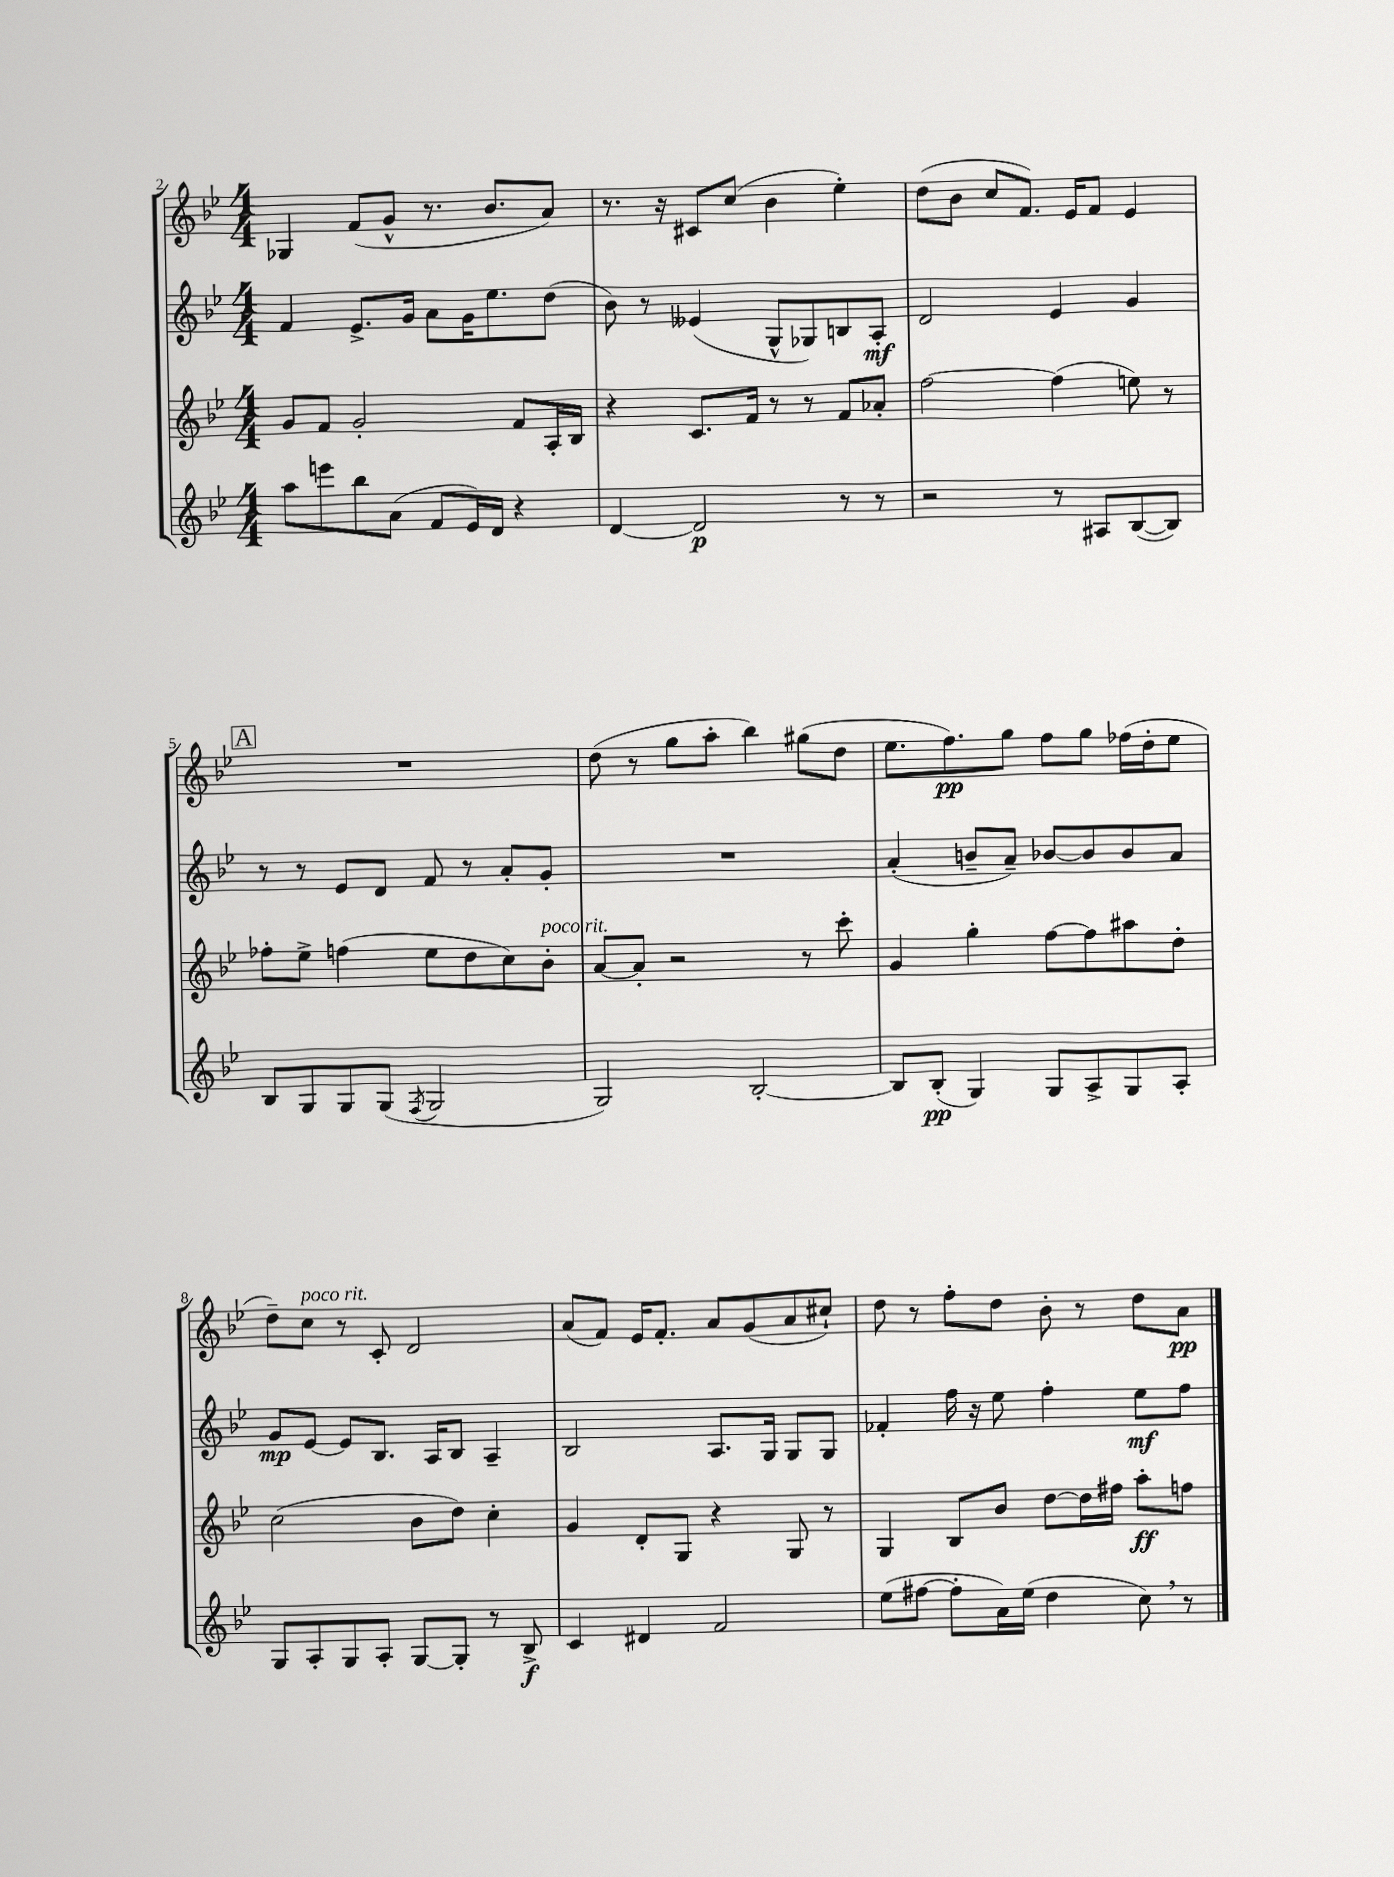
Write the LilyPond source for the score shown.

<<
\new StaffGroup <<
\new Staff = "s0" {
    \clef treble \key bes \major \numericTimeSignature \time 4/4
    ges4 f'8( g'8-^ r8. bes'8. a'8) |
    r8. r16 cis'8 c''8( bes'4 ees''4-.) |
    d''8( bes'8 c''8 f'8.) ees'16 f'8 ees'4 |
    \mark \markup { \box "A" } R1 |
    d''8( r8 g''8 a''8-. bes''4) gis''8( d''8 |
    ees''8. f''8.\pp) g''8 f''8 g''8 fes''16( d''16-. ees''8 |
    d''8--) c''8^\markup { \italic "poco rit." } r8 c'8-. d'2 |
    a'8( f'8) ees'16 f'8.-. a'8 g'8( a'8 cis''8-!) |
    d''8 r8 f''8-. d''8 bes'8-. r8 d''8 a'8\pp \bar "|." |
}
\new Staff = "s1" {
    \clef treble \key bes \major \numericTimeSignature \time 4/4
    f'4 ees'8.-> g'16 a'8 g'16 ees''8. d''8( |
    bes'8) r8 eeses'4( g8-^ ges8) b8 a8-.\mf |
    d'2 ees'4 g'4 |
    \mark \markup { \box "A" } r8 r8 ees'8 d'8 f'8 r8 a'8-. g'8-. |
    R1 |
    a'4-.( b'8-- a'8--) bes'8~ bes'8 bes'8 a'8 |
    g'8\mp ees'8~ ees'8 bes8. a16 bes8 a4-- |
    bes2 a8. g16 g8 g8 |
    fes'4-. f''16 r16 ees''8 f''4-. ees''8\mf f''8 \bar "|." |
}
\new Staff = "s2" {
    \clef treble \key bes \major \numericTimeSignature \time 4/4
    g'8 f'8 g'2-. f'8 a16-. bes16 |
    r4 c'8. f'16 r8 r8 f'8 aes'8-. |
    f''2~ f''4( e''8) r8 |
    \mark \markup { \box "A" } fes''8-. ees''8-> f''4( ees''8 d''8 c''8) bes'8-.^\markup { \italic "poco rit." } |
    a'8~ a'8-. r2 r8 c'''8-. |
    g'4 g''4-. f''8~ f''8 ais''8 d''8-. |
    c''2( bes'8 d''8) c''4-. |
    g'4 d'8-. g8 r4 g8 r8 |
    g4 bes8 bes'8 d''8~ d''16 fis''16 a''8-.\ff f''8 \bar "|." |
}
\new Staff = "s3" {
    \clef treble \key bes \major \numericTimeSignature \time 4/4
    a''8 e'''8 bes''8 a'8( f'8 ees'16) d'16 r4 |
    d'4~ d'2\p r8 r8 |
    r2 r8 ais8 bes8~( bes8) |
    \mark \markup { \box "A" } bes8 g8 g8 g8( \acciaccatura { f8 } g2 |
    g2) bes2~-. |
    bes8 bes8-.\pp( g4) g8 a8-> g8 a8-. |
    g8 a8-. g8 a8-. g8~ g8-. r8 bes8->\f |
    c'4 dis'4 f'2 |
    ees''8( fis''8~ fis''8-. a'16) ees''16( d''4 c''8) \breathe r8 \bar "|." |
}
>>
>>
\layout { \context { \Score currentBarNumber = #2 } }
